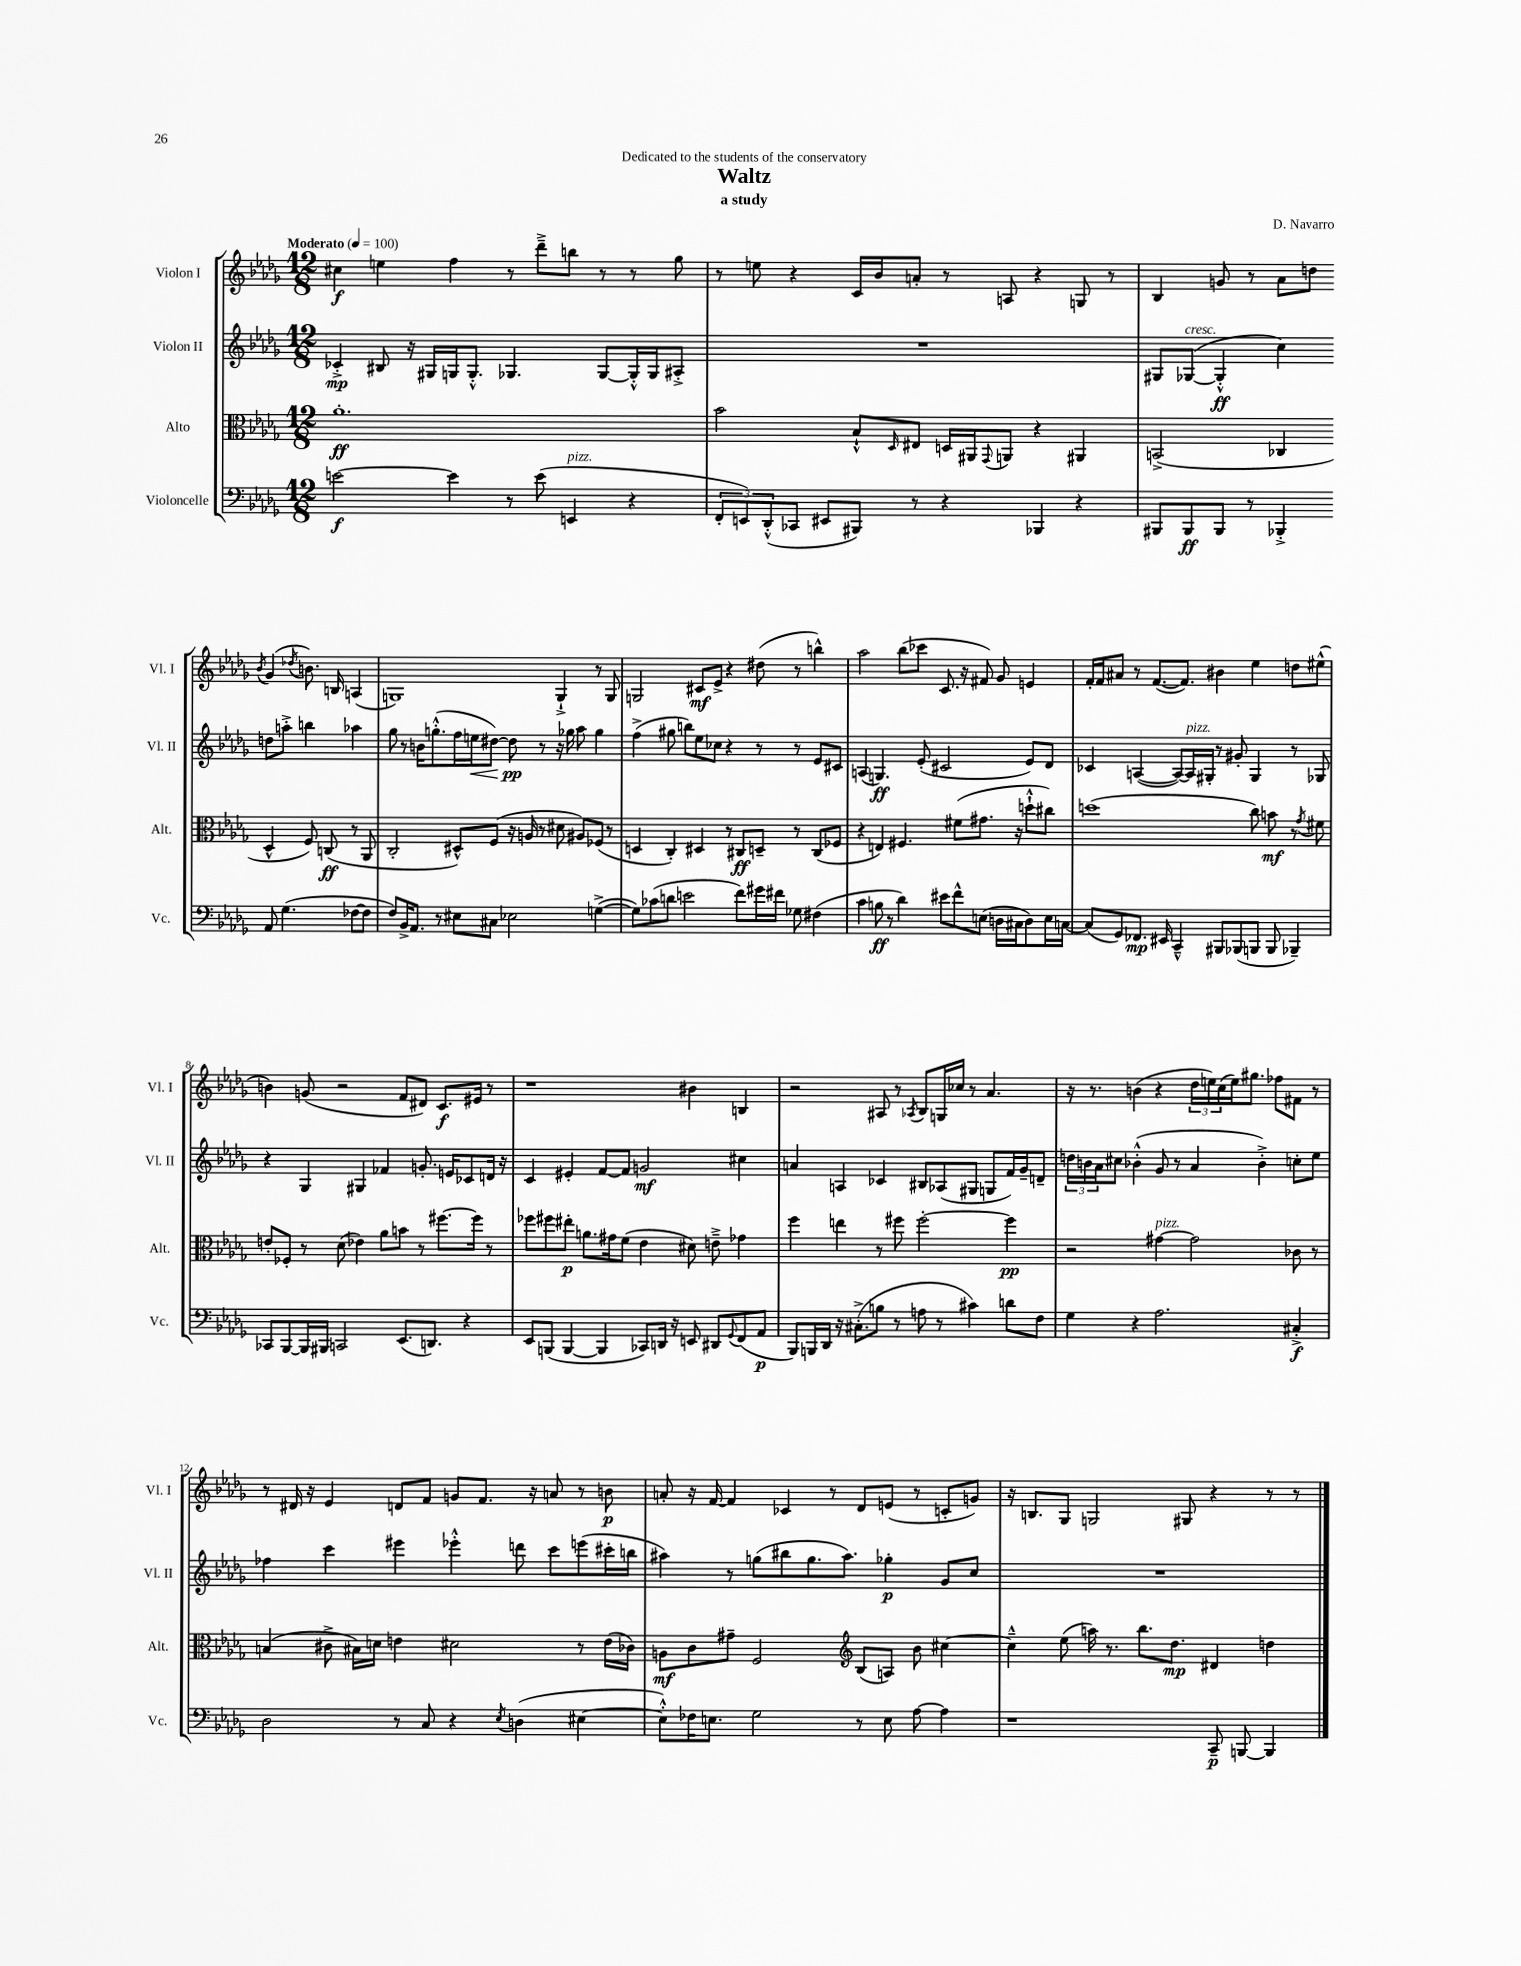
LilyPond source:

\header { title = "Waltz" composer = "D. Navarro" subtitle = "a study" dedication = "Dedicated to the students of the conservatory" }
<<
\new StaffGroup <<
\new Staff = "s0" \with { instrumentName = "Violon I" shortInstrumentName = "Vl. I" } {
    \clef treble \key des \major \numericTimeSignature \time 12/8 \tempo "Moderato" 4 = 100
    cis''4\f e''4 f''4 r8 des'''8---> b''8 r8 r8 ges''8 |
    r8 e''8 r4 c'16 bes'16 a'8-. r8 a8 r4 g8 r8 |
    bes4 g'8 r8 aes'8 d''8 \acciaccatura { bes'8 } g'4( \acciaccatura { des''8 } b'8.) b16 a4( |
    g1) g4-!-> r8 g8 |
    g2 cis'8\mf ees'8-> r4 dis''8( r8 b''4-^) |
    aes''2 bes''8( ces'''8 c'8. r16 fis'8) ges'8 e'4 |
    f'16-. f'16 ais'8 r8 f'8.~( f'8.) bis'4 ees''4 d''8 eis''8-^( |
    b'4) g'8( r2 f'8 dis'8) c'8.\f eis'16 r8 |
    r1 bis'4 b4 |
    r2 ais8 r8 \acciaccatura { aes8 } bes8 g16 ces''16 r8 aes'4. |
    r16 r8. b'4( r4 \tuplet 3/2 { des''16 e''16) c''16( } e''16) gis''8. fes''8 fis'8 r8 |
    r8 dis'16 r16 ees'4 d'8 f'8 g'8 f'8. r16 a'8 r8 b'8\p |
    a'8-. r16 f'16~ f'4 ces'4 r8 des'8 e'8( r8 c'8-. g'8) |
    r16 b8. ges8 g2 gis8 r4 r8 r8 \bar "|." |
}
\new Staff = "s1" \with { instrumentName = "Violon II" shortInstrumentName = "Vl. II" } {
    \clef treble \key des \major \numericTimeSignature \time 12/8
    ces'4-.->\mp bis8 r16 gis16 g16 g8.-.-^ ges4. ges8~ ges16-.-^ ges16 ais8-.-> |
    R1. |
    gis8 ges8~^\markup { \italic "cresc." }( ges4-.-^\ff c''4) d''8 a''8-.-> b''4 aes''4 |
    ges''8 r8 b'16 g''8.-.-^( f''16 e''16\< dis''8~) dis''8\pp\! r8 r16 ges''16 aes''8 ges''4 |
    f''4->( gis''8 b''8) ees''8 ces''8 r4 r8 r8 ees'8 cis'8 |
    a4( g4.\ff) ees'8-.( cis'2 ees'8) des'8 |
    ces'4 a4~( a8~) a16^\markup { \italic "pizz." } gis16-. r8 gis'8-. gis4 r8 ges8 |
    r4 ges4 gis4 fes'4 g'8.-. e'16 ces'8 d'16 r16 |
    c'4 eis'4-. f'8~ f'8 g'2\mf cis''4 |
    a'4 a4 ces'4 bis8 aes8( gis8 g8 f'16) ges'16-- d'8-- |
    \tuplet 3/2 { d''16 b'16 aes'16 } cis''8 bes'4-.-^( ges'8 r8 aes'4 bes'4-.->) c''8-. ees''8 |
    fes''4 c'''4 eis'''4 ees'''4-.-^ d'''8 c'''8 e'''8( cis'''16-. b''16 |
    ais''4) r8 g''8( bis''8 g''8. ais''8.) ges''4-.\p ges'8 c''8 |
    R1. \bar "|." |
}
\new Staff = "s2" \with { instrumentName = "Alto" shortInstrumentName = "Alt." } {
    \clef alto \key des \major \numericTimeSignature \time 12/8
    aes'1.-.\ff |
    bes'2 bes8-!-^ \grace { des16 } eis8 d16 ais,16 \appoggiatura { ges,8 } a,8 r4 ais,4 |
    b,2->( ces4 des4-^ f8) c8\ff( r8 aes,8 |
    c2-. dis8-^) f8( r16 a16 r8 dis'8 ais8) fes8( r8 |
    d4 c4-.) dis4 r8 cis8\ff d8-- r8 cis8( fes8 |
    r4 e4) fis4. fis'8( gis'8. r16 d''8-!-^ cis''8) |
    d''1( c''8) b'8\mf r8 \acciaccatura { ges'8 } fis'8 |
    e'8-. fes8-. r8 des'8( ees'4) aes'8 b'8 r8 fis''8.~ fis''16 r8 |
    fes''8 fis''8 eis''8-.\p a'8. gis'16 f'8( ees'4 dis'8) e'8---> ges'4 |
    f''4 e''4 r8 fis''8 fis''2~-. fis''4\pp |
    r2 gis'4~^\markup { \italic "pizz." } gis'2 ces'8 r8 |
    b4( cis'8-> bis16) d'16 e'4 dis'2 r8 e'16( ces'16) |
    a8\mf c'8 gis'8-- f2 \clef treble bes8( a8) bes'8 cis''4~ |
    cis''4---^ ees''8( a''16) r8. bes''8. des''8.\mp dis'4 d''4 \bar "|." |
}
\new Staff = "s3" \with { instrumentName = "Violoncelle" shortInstrumentName = "Vc." } {
    \clef bass \key des \major \numericTimeSignature \time 12/8
    e'2~\f e'4 r8 e'8( e,4^\markup { \italic "pizz." } r4 |
    \tuplet 3/2 { f,8-. e,8) des,8-.-^( } ces,8 eis,8 bis,,8) r8 r4 bes,,4 r4 |
    bis,,8 bis,,8\ff bis,,8 r8 bes,,4-.-> aes,8 ges4.( fes8~ fes8 |
    f8) bes,16-> aes,8. r8 eis8 cis8 ees2 g4~->( |
    g8) ces'8( d'8 e'2 f'8) gis'16 fis'16 ges8 fis4( |
    c'4 b8\ff r8 des'4) eis'8 f'8-^ e8( d16 cis16 d8) e16 c16~ |
    c8( ges,8) fes,8.\mp eis,16 c,4---^ bis,,8 bes,,8( b,,8 b,,8 bes,,4--) |
    ces,8 bes,,8~ bes,,16 bis,,16 c,2 ees,8.( d,8.) r4 |
    ees,8 b,,8( b,,4~ b,,4 ces,8) d,16 r16 e,8 dis,8 \appoggiatura { ges,8 } f,8( aes,8\p |
    bes,,8) b,,16 des,16 r16 cis8.-.->( b8 r8 a8 r8 cis'4) d'8 f8 |
    ges4 r4 aes2. cis4-.->\f |
    des2 r8 c8 r4 \acciaccatura { ees8 } d4( eis4~ |
    eis8-.-^) fes16 e8. ges2 r8 e8 aes8~ aes4 |
    r1 c,8--\p b,,8~ b,,4 \bar "|." |
}
>>
>>
